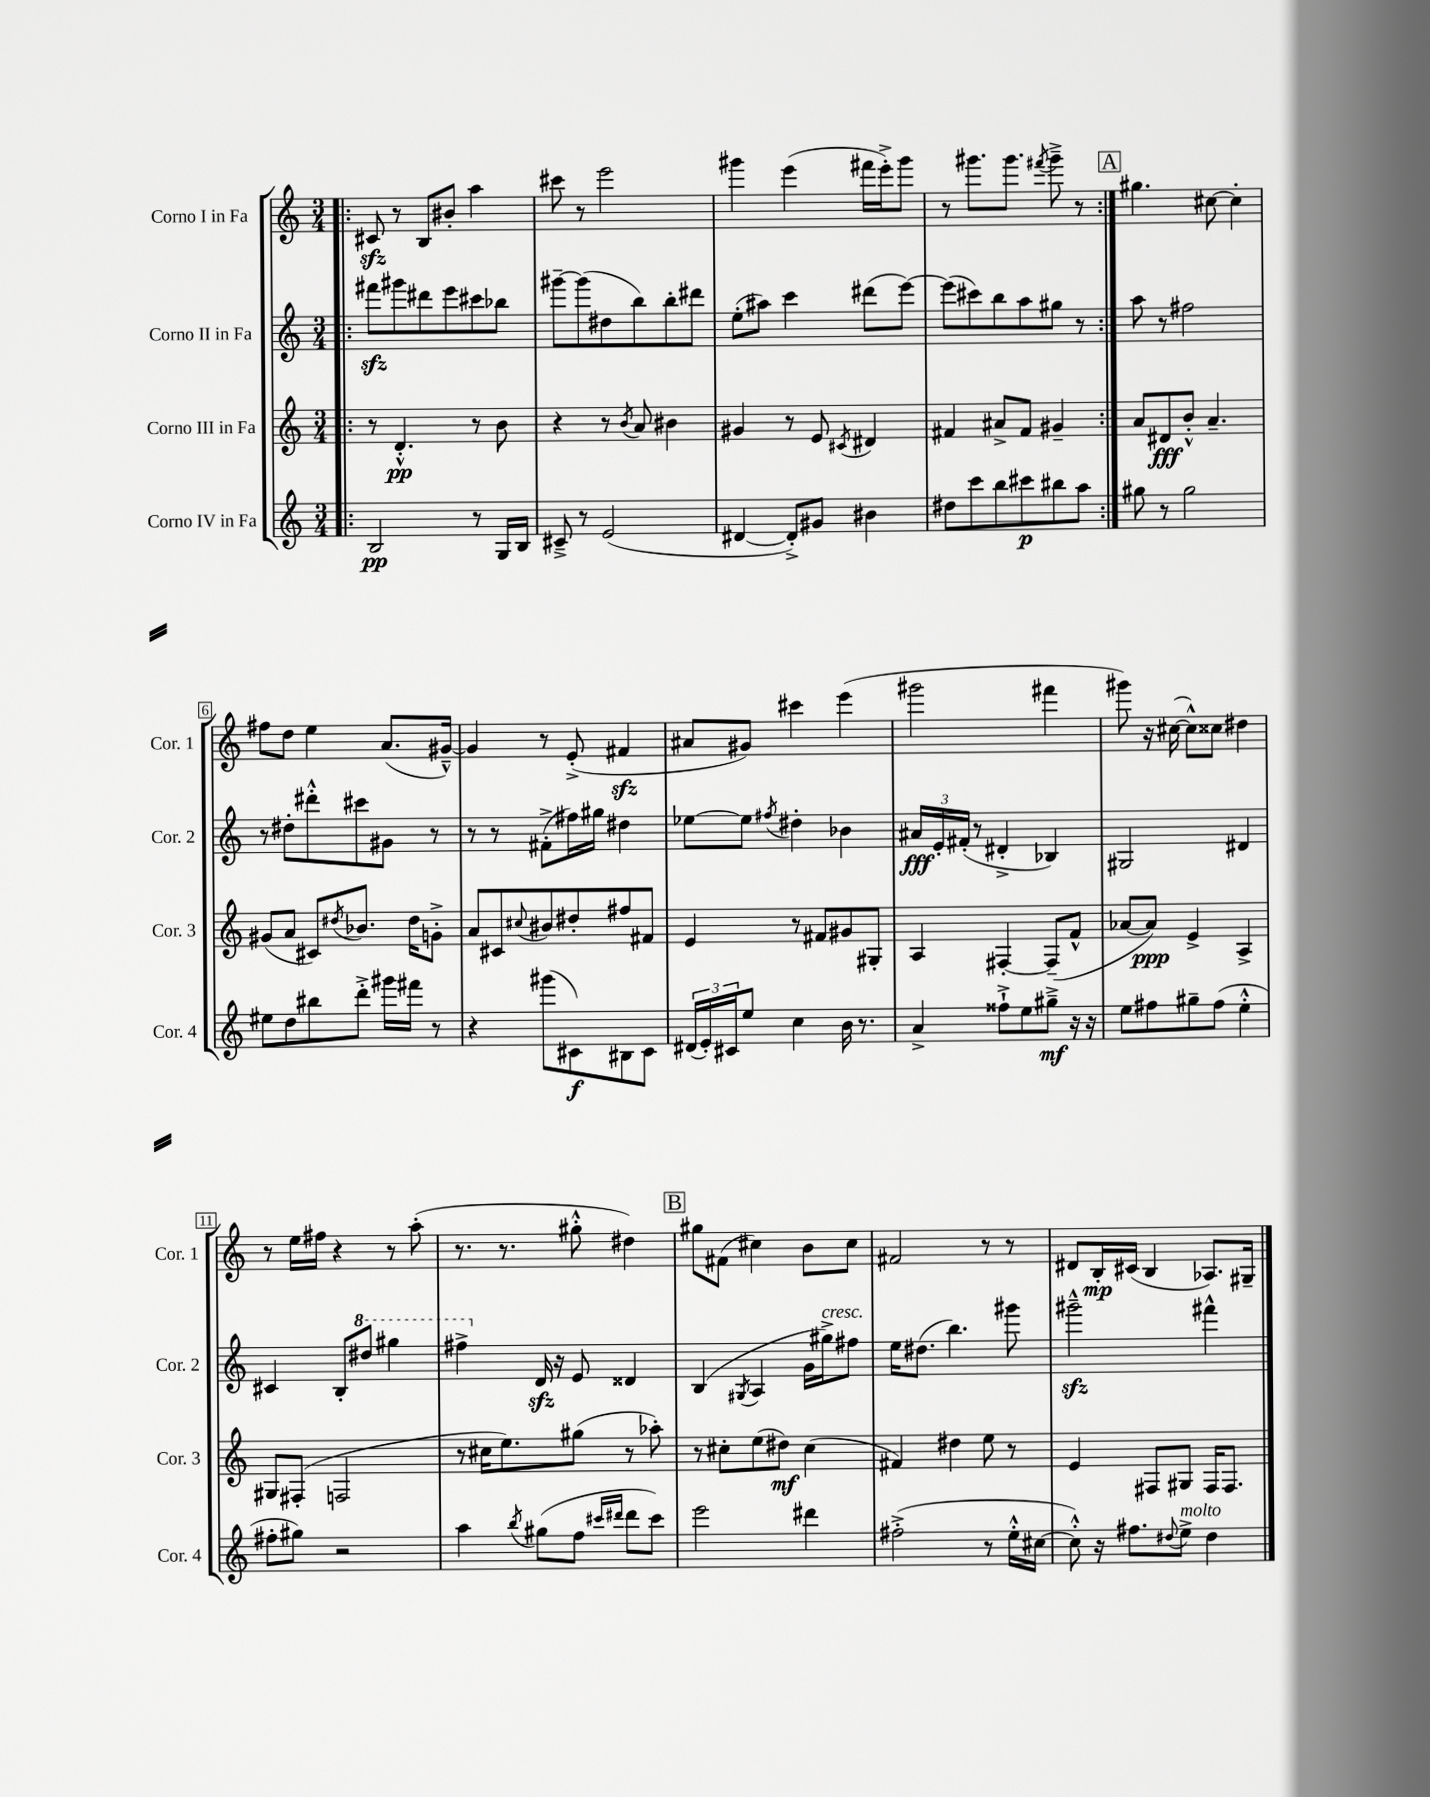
<<
\new StaffGroup <<
\new Staff = "s0" \with { instrumentName = "Corno I in Fa" shortInstrumentName = "Cor. 1" } {
    \clef treble \key c \major \numericTimeSignature \time 3/4
    \repeat volta 2 { \bar ".|:" cis'8\sfz r8 b8 bis'8-. a''4 |
    cis'''8 r8 e'''2 |
    gis'''4 e'''4( fis'''16 e'''16-.->) gis'''8 |
    r8 gis'''8. gis'''8. \acciaccatura { fis'''8 } gis'''8---> r8 | }
    \mark \markup { \box "A" } gis''4. cis''8~ cis''4-. |
    fis''8 d''8 e''4 a'8.( gis'16~---^) |
    gis'4 r8 e'8-.->( fis'4\sfz |
    ais'8 gis'8) cis'''4 e'''4( |
    gis'''2 fis'''4 |
    gis'''8) r16 cis''16~( cis''8-^) cisis''8 dis''4 |
    r8 e''16 fis''16 r4 r8 a''8-.( |
    r8. r8. gis''8-.-^ dis''4) |
    \mark \markup { \box "B" } gis''8 fis'8( cis''4) b'8 cis''8 |
    fis'2 r8 r8 |
    dis'8 b16-.\mp cis'16( b4 aes8.) gis16-- \bar "|." |
}
\new Staff = "s1" \with { instrumentName = "Corno II in Fa" shortInstrumentName = "Cor. 2" } {
    \clef treble \key c \major \numericTimeSignature \time 3/4
    \repeat volta 2 { \bar ".|:" fis'''8\sfz gis'''8 dis'''8 e'''8 cis'''8 bes''8 |
    gis'''8~-- gis'''8( dis''8 b''8) b''8-. dis'''8 |
    e''8-.( ais''8) c'''4 dis'''8( e'''8~) |
    e'''8( cis'''8) b''8 a''8 gis''8 r8 | }
    \mark \markup { \box "A" } a''8 r8 fis''2 |
    r8 dis''8-. dis'''8-.-^ cis'''8 gis'8 r8 |
    r8 r8 fis'8-.->( fis''16) gis''16 dis''4 |
    ees''8~ ees''8 \acciaccatura { fis''8 } dis''4-. bes'4 |
    \tuplet 3/2 { ais'16\fff e'16-. fis'16-.( } r8 dis'4-.-> bes4) |
    gis2 dis'4 |
    cis'4 b8-. \ottava #1 dis'''8 gis'''4 |
    fis'''4-> \ottava #0 d'16\sfz r16 e'8 disis'4 |
    \mark \markup { \box "B" } b4( \acciaccatura { gis8 } a4 g'16 gis''16->^\markup { \italic "cresc." }) fis''8 |
    e''16 dis''8.( b''4.) gis'''8 |
    gis'''2---^\sfz fis'''4-^ \bar "|." |
}
\new Staff = "s2" \with { instrumentName = "Corno III in Fa" shortInstrumentName = "Cor. 3" } {
    \clef treble \key c \major \numericTimeSignature \time 3/4
    \repeat volta 2 { \bar ".|:" r8 d'4.-.-^\pp r8 b'8 |
    r4 r8 \acciaccatura { b'8 } a'8 bis'4 |
    gis'4 r8 e'8 \acciaccatura { cis'8 } dis'4 |
    fis'4 ais'8-> fis'8 gis'4-- | }
    \mark \markup { \box "A" } a'8 dis'8\fff b'8-.-^ a'4.-- |
    gis'8( a'8 cis'8) \acciaccatura { dis''8 } bes'8. dis''16 g'8-.-> |
    a'8 cis'8 \appoggiatura { cis''8 } bis'8 dis''8-. fis''8 fis'8 |
    e'4 r8 fis'8 gis'8 gis8-. |
    a4 fis4~-. fis8--( f'8-^ |
    aes'8~ aes'8\ppp) e'4-> a4-> |
    gis8 fis8-.( f2 |
    r8 cis''16 e''8.) gis''8( r8 aes''8-.) |
    \mark \markup { \box "B" } r8 cis''8-. e''8( dis''8\mf) cis''4( |
    fis'4) dis''4 e''8 r8 |
    e'4 fis8 gis8 fis16 fis8. \bar "|." |
}
\new Staff = "s3" \with { instrumentName = "Corno IV in Fa" shortInstrumentName = "Cor. 4" } {
    \clef treble \key c \major \numericTimeSignature \time 3/4
    \repeat volta 2 { \bar ".|:" b2\pp r8 g16 b16 |
    cis'8---> r8 e'2( |
    dis'4~ dis'8-.->) gis'8 bis'4 |
    dis''8 c'''8 b''8 cis'''8\p bis''8 a''8 | }
    \mark \markup { \box "A" } gis''8 r8 gis''2 |
    eis''8 d''8 bis''8 d'''8-.-> gis'''16 fis'''16 r8 |
    r4 gis'''8( cis'8\f) bis8 cis'8 |
    \tuplet 3/2 { dis'16( e'16-.) cis'16 } e''8 c''4 b'16 r8. |
    a'4-> fisis''8-!-> e''8 gis''8--->\mf r16 r16 |
    e''8 fis''8 gis''8-- fis''8( e''4-.-^ |
    fis''8-. gis''8) r2 |
    a''4 \acciaccatura { b''8 } gis''8( f''8 \grace { cis'''16 dis'''16 } dis'''8 cis'''8) |
    \mark \markup { \box "B" } e'''2 dis'''4 |
    fis''2-.->( r8 e''16-.-^ cis''16~ |
    cis''8-.-^) r16 fis''8. \appoggiatura { dis''8 } e''8->^\markup { \italic "molto" } dis''4 \bar "|." |
}
>>
>>
\layout { \context { \Score \override BarNumber.stencil = #(make-stencil-boxer 0.1 0.3 ly:text-interface::print) } }
